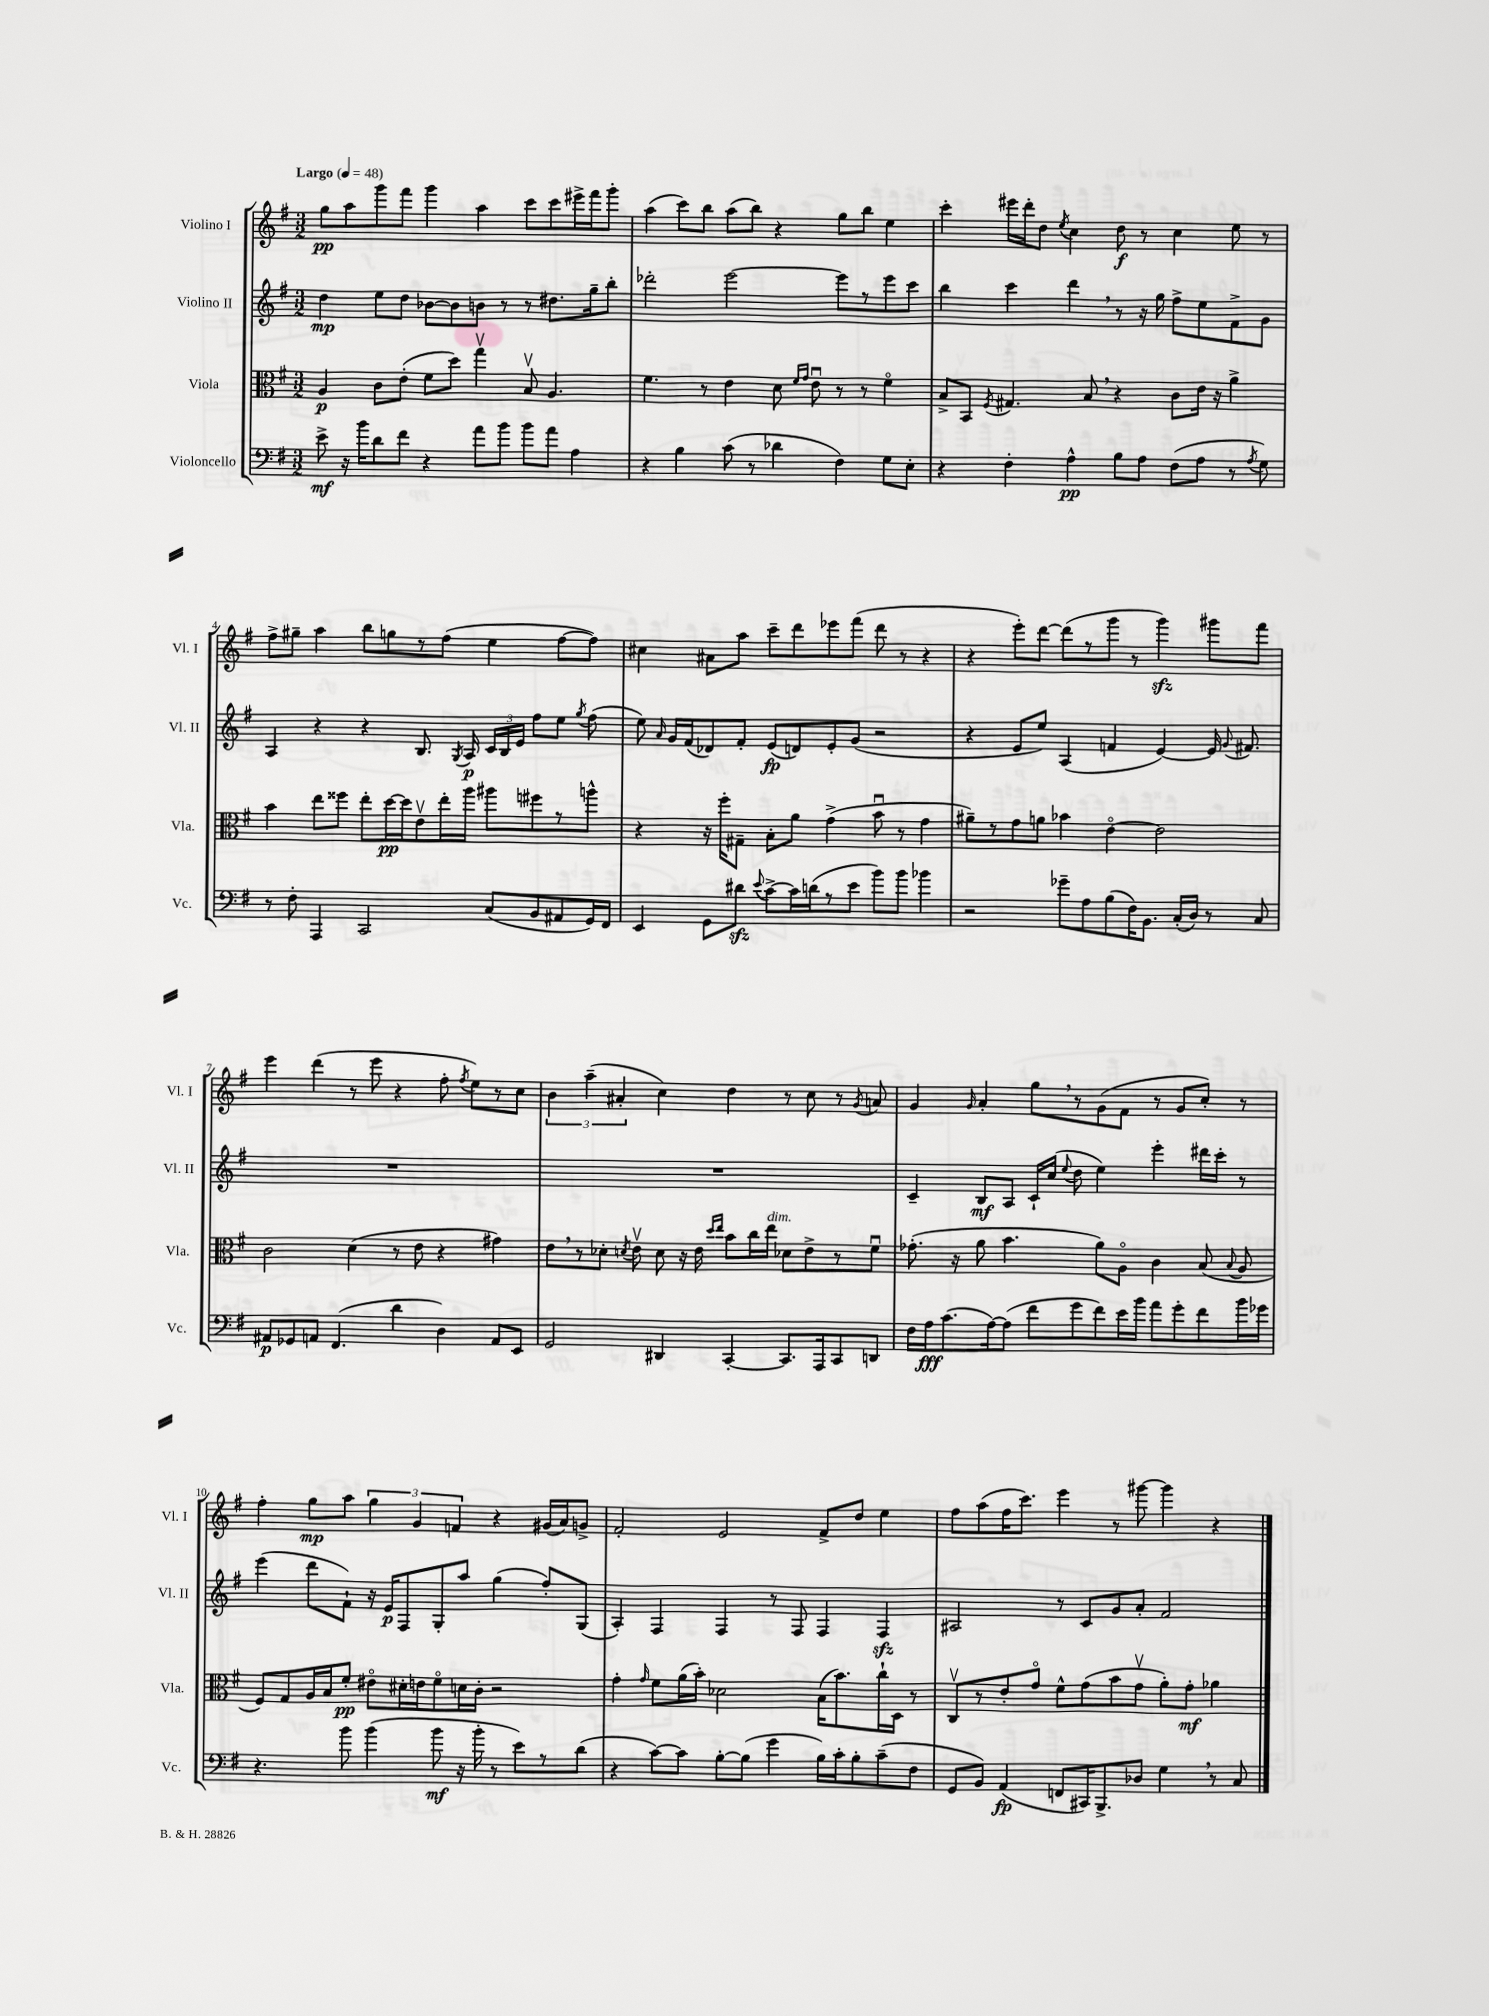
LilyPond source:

<<
\new StaffGroup <<
\new Staff = "s0" \with { instrumentName = "Violino I" shortInstrumentName = "Vl. I" } {
    \clef treble \key g \major \numericTimeSignature \time 3/2 \tempo "Largo" 4 = 48
    \autoBeamOff g''8[\pp a''8 g'''8 fis'''8] g'''4 a''4 c'''8[ c'''8 eis'''16-> fis'''16 g'''8]-. |
    a''4( c'''8[) b''8] a''8[( b''8]) r4 g''8[ b''8] e''4 |
    c'''4-. eis'''16[ d'''16-. d''8] \acciaccatura { e''8 } c''4 d''8\f r8 c''4 e''8 r8 |
    fis''8[-> gis''8]-- a''4 b''8[ g''8 r8 fis''8]( e''4 fis''8[~ fis''8]) |
    cis''4 ais'8[ a''8] c'''8[-- d'''8 ees'''8 fis'''8]( d'''8 r8 r4 |
    r4 e'''8[-.) d'''8]~ d'''8[( r8 g'''8] r8 g'''4\sfz) gis'''8[ fis'''8] |
    e'''4 d'''4( r8 e'''8 r4 fis''8-. \acciaccatura { fis''8 } e''8[) r8 c''8] |
    \tuplet 3/2 { b'4 a''4--( ais'4-. } c''4) d''4 r8 c''8 r8 \acciaccatura { g'8 } a'8 |
    g'4 \grace { g'16 } a'4-. g''8[ \breathe r8 g'8( fis'8] r8 g'8[ c''8]-.) r8 |
    fis''4-. g''8[\mp a''8] \tuplet 3/2 { g''4 g'4 f'4 } r4 gis'16[( a'16) g'8]-> |
    fis'2-. e'2 fis'8[-> d''8] e''4 |
    fis''8[ a''8( fis''16 c'''8.]) e'''4 r8 gis'''8~ gis'''4 r4 \bar "|." |
}
\new Staff = "s1" \with { instrumentName = "Violino II" shortInstrumentName = "Vl. II" } {
    \clef treble \key g \major \numericTimeSignature \time 3/2
    \autoBeamOff d''4\mp e''8[ d''8] bes'8[~ bes'8 b'8] r8 r8 dis''8.[ g''16-- b''8]-. |
    des'''2-. e'''2~ e'''8[ r8 e'''8 c'''8] |
    b''4 c'''4 d'''4 \breathe r8 r16 g''16 fis''8[-> e''8 fis'8-> g'8] |
    a4 r4 r4 b8. \acciaccatura { g8 } a16\p \tuplet 3/2 { c'16[ b16 e'16] } fis''8[ e''8] \acciaccatura { g''8 } fis''8( |
    e''8) \grace { a'16 } g'16[ fis'16( des'8) fis'8]-. e'8[\fp( d'8) e'8-. g'8]( r2 |
    r4 e'8[ e''8]) a4( f'4 e'4~) e'16 \appoggiatura { g'8 } fis'8. |
    R1. |
    R1. |
    c'4-- b8[\mf a8] c'16[-! c''16]( \appoggiatura { e''8 } d''8 e''4) e'''4-. dis'''16[ c'''16]-. r8 |
    e'''4( d'''8[ fis'8]-!) r16 e'16[\p fis8 g8-. a''8] g''4( fis''8[-.) g8]( |
    a4-.) fis4 fis4 r8 fis8 fis4 fis4\sfz |
    ais2 r8 c'8[ g'8 a'8]-. fis'2 \bar "|." |
}
\new Staff = "s2" \with { instrumentName = "Viola" shortInstrumentName = "Vla." } {
    \clef alto \key g \major \numericTimeSignature \time 3/2
    \autoBeamOff a4\p c'8[ e'8]-.( fis'8[ d''8]) g''4\upbow b8\upbow a4. |
    fis'4. r8 e'4 d'8 \grace { fis'16[ g'16] } e'8\downbow r8 r8 fis'4\flageolet |
    b8[-> b,8] \acciaccatura { fis8 } gis4. b8 \breathe r4 c'8[ e'16] r16 a'4-> |
    b'4 e''8[ fisis''8] e''8[-. d''16~\pp d''16 e'8\upbow e''16-. a''16] ais''8[ fis''8 r8 a''8]-^ |
    r4 r16 fis''16[-. gis8]-- b8[-. a'8] g'4->( b'8\downbow r8 g'4 |
    ais'8[--) r8 g'8 a'8] bes'4 e'4~\flageolet e'2 |
    c'2 d'4( r8 e'8 r4 gis'4) |
    e'8[ \breathe r8 des'8]-. \acciaccatura { d'8 } e'8\upbow d'8 r16 e'16 \grace { d''16[ e''16] } b'8[ c''16 e''16]^\markup { \italic "dim." } des'8[ e'8-> r8 fis'8]\downbow |
    ges'8.-.( r16 a'8 b'4. a'8[) a8]\flageolet c'4 b8( \appoggiatura { b8 } a8 |
    fis8[) g8 a16 b16 fis'8]-.\pp eis'8[\flageolet dis'16-. e'16 fis'8\flageolet d'16 c'16]-. r2 |
    g'4-. \grace { g'16 } fis'8[ a'16( b'16]-.) des'2 b16[( b'8.) c''16-! d16] r8 |
    c8[\upbow r8 e'8-. g'8]\flageolet fis'8[-^ g'8( b'8 g'8]\upbow a'8[-.) g'8]-.\mf aes'4 \bar "|." |
}
\new Staff = "s3" \with { instrumentName = "Violoncello" shortInstrumentName = "Vc." } {
    \clef bass \key g \major \numericTimeSignature \time 3/2
    \autoBeamOff e'8->\mf r16 b'16[ d'8 fis'8] r4 a'8[ b'8] b'8[ a'8] a4 |
    r4 b4 c'8( r8 des'4 fis4) g8[ e8]-. |
    r4 fis4-. a4-^\pp b8[ a8] fis8[( a8] r8 \acciaccatura { a8 } g8) |
    r8 fis8-. a,,4 c,2 c8[( b,8 ais,8 g,16) fis,16] |
    e,4 g,8[ dis'8]\sfz \appoggiatura { e'8 } c'8[~-> c'16 d'16( r8 e'8] b'8[) b'8] bes'4 |
    r2 ges'8[-- a8 b8( fis16) b,8.] c16[-.( d16]) r8 c8 |
    ais,8[\p ges,8 a,8] fis,4.( d'4 d4) a,8[ e,8] |
    g,2 dis,4 c,4~-. c,8.[ a,,16 c,8 d,8] |
    fis16[ a16\fff c'8.( a16~) a8]( fis'8[ g'8 fis'8) e'16 b'16] a'8[ g'8-. fis'8 b'16 ges'16] |
    r4. b'8 b'4( b'8\mf r16 b'16-. r8 e'8[) r8 d'8]( |
    r4 c'8[~) c'8] b8[~-. b8]( g'4 b16[) c'16-. b8-. c'8--( fis8] |
    g,8[ b,8]) a,4\fp( f,8[ cis,16) b,,8.-> des8] g4 \breathe r8 c8 \bar "|." |
}
>>
>>
